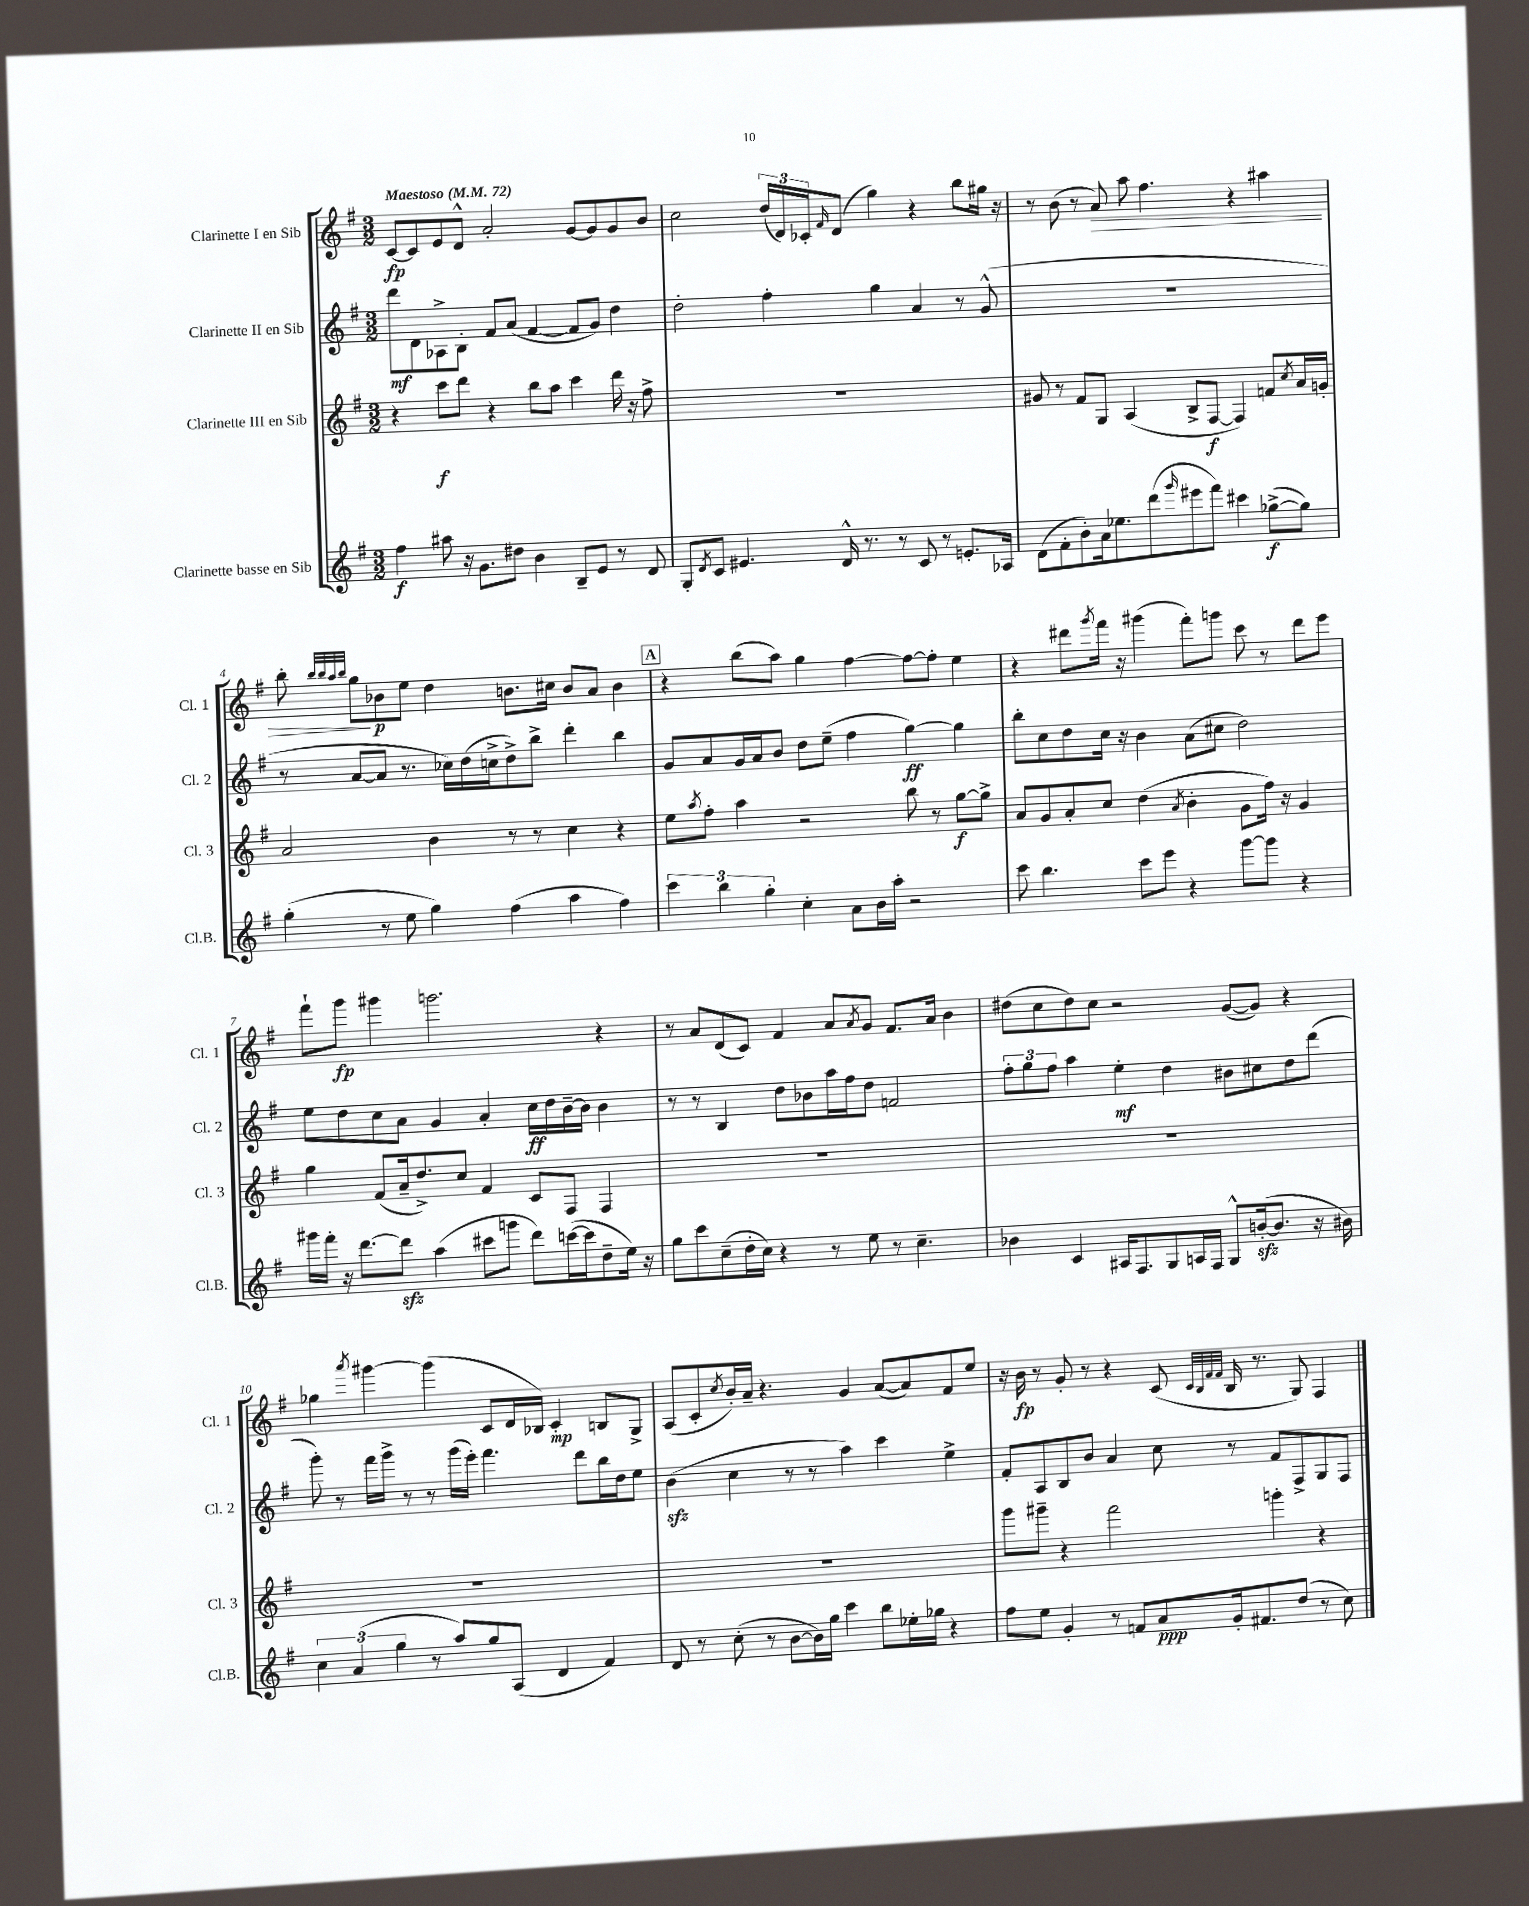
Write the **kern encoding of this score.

**kern	**kern	**kern	**kern
*staff4	*staff3	*staff2	*staff1
*clefG2	*clefG2	*clefG2	*clefG2
*k[f#]	*k[f#]	*k[f#]	*k[f#]
*M3/2	*M3/2	*M3/2	*M3/2
*MM72	*MM72	*MM72	*MM72
4ff#	4r	8ddd	[8c
.	.	8d	8c]
8aa#	8ccc	8A-^	8e
16r	8ddd	8B'	8d^^
8.g	.	.	.
.	4r	8f#	2a'
8dd#	.	(8a	.
4b	8bb	[4f#	.
.	8aa	.	.
8B~	4ccc	8f#]	[8g
8e	.	8g)	8g]
8r	16ddd	4dd	8g
.	16r	.	.
8d	8ff#^	.	8b
=	=	=	=
8G'	1.r	2dd'	2cc
8qd	.	.	.
8c	.	.	.
4.e#	.	.	.
.	.	4ff#'	(24dd
.	.	.	24d)
.	.	.	24c-'
.	.	.	16qqf#
16d^^	.	.	(8d
8.r	.	.	.
.	.	4gg	4gg)
8r	.	.	.
8c	.	4a	4r
8r	.	.	.
8.e'	.	8r	8bb
.	.	(8g^^	16gg#
16A-	.	.	16r
=	=	=	=
(8d	8g#	1.r	8r
8f#'	8r	.	(8b
8b')	8f#	.	8r
16a	8G	.	8a)
8.ee-	.	.	.
.	(4A	.	8aa
(8ddd	.	.	4.ff#
16qqggg	.	.	.
8eee#	8B^	.	.
8fff#)	[8F#	.	.
4ccc#	4F#])	.	4r
([8gg-^	8f	.	4aa#
.	8qcc	.	.
8gg-])	16a	.	.
.	16g'	.	.
=	=	=	=
(4gg'	2a	8r	8bb'
.	.	.	32qqbb
.	.	.	32qqbb
.	.	.	32qqaa
.	.	.	32qqbb
.	.	[8a	8gg
8r	.	8a]	8b-
8ee	.	8.r	8ee
4gg)	4b	.	4dd
.	.	16cc-)	.
.	.	(16dd	.
.	.	16cc^	.
(4ff#	8r	8dd^)	8.b
.	8r	8bb^	.
.	.	.	16cc#
4aa	4cc	4ddd'	8b
.	.	.	8a
4ff#)	4r	4bb	4b
=	=	=	=
6ccc	8ee	8g	4r
.	8qaa	.	.
.	8ff#'	8a	.
6bb	.	.	.
.	4aa	16g	(8bb
.	.	16a	.
6gg'	.	.	.
.	.	8b	8aa)
4cc'	2r	8dd	4gg
.	.	(8ee~	.
8a	.	4ff#	[4ff#
16b	.	.	.
16aa'	.	.	.
2r	8bb	[4gg)	8ff#_
.	8r	.	8ff#']
.	[8gg	4gg]	4ee
.	8gg^]	.	.
=	=	=	=
8ccc	8a	8bb'	4r
4.bb	8g	8cc	.
.	8a'	8dd	8ddd#
.	.	.	8qggg
.	8cc	16cc	16fff#
.	.	16r	16r
8ccc	(4dd	4b	(4ggg#
8eee	.	.	.
.	8qa	.	.
4r	4b'	(8a	8fff#')
.	.	8cc#	8ggg
[8ggg	8g	2dd)	8ccc
8ggg]	16ff#)	.	8r
.	16r	.	.
4r	4g	.	8ddd#
.	.	.	8eee
=	=	=	=
16ggg#	4gg	8ee	8fff#`
16fff#'	.	.	.
16r	.	8dd	8ggg
[8.ddd	.	.	.
.	(8f#	8cc	4ggg#
8ddd]	16a~	8a	.
.	8.dd^)	.	.
(4aa	.	4g	2.ggg
.	8cc	.	.
8ccc#	4f#	4a'	.
8ggg	.	.	.
8ddd)	8c	16cc	.
.	.	16dd	.
([16ccc	8F#	[16b~	.
16ccc]	.	16b]	.
8dd~	4F#	4b	4r
16ee)	.	.	.
16r	.	.	.
=	=	=	=
8gg	1.r	8r	8r
8ccc	.	8r	8a
(8cc~	.	4B	(8d
16dd'	.	.	8c)
16cc)	.	.	.
4r	.	8dd	4f#
.	.	8b-	.
8r	.	16aa	8a
.	.	16ff#	.
.	.	.	8qa
8ee	.	8dd	8g
8r	.	2f	8.f#
4.cc~	.	.	.
.	.	.	16a
.	.	.	4b
=	=	=	=
4b-	1.r	12ff#'	(8dd#
.	.	12gg	.
.	.	.	8cc
.	.	12ff#	.
4c	.	4aa	8dd#)
.	.	.	8cc
16A#	.	4ee'	2r
8.F#	.	.	.
8G	.	4dd	.
16A	.	.	.
16F#	.	.	.
8G^^	.	8b#	([8g
([16b'	.	8cc#	8g])
8.b]	.	.	.
.	.	8dd	4r
16r	.	(8ddd	.
16b#)	.	.	.
=	=	=	=
6cc	1.r	8ggg')	4gg-
.	.	8r	.
(6a	.	.	.
.	.	.	8qaaa
.	.	16fff#	[4ggg#
.	.	16ggg^	.
6gg	.	.	.
.	.	8r	.
8r	.	8r	(4ggg#]
8aa)	.	(16ggg	.
.	.	16eee')	.
8gg	.	4.fff#	8c
(8A	.	.	16d
.	.	.	16B-)
4d	.	.	4c'
.	.	8ddd	.
4f#)	.	16bb	8B
.	.	16dd	.
.	.	8ee	8G^
=	=	=	=
8d	1.r	(4b	(8A
8r	.	.	8c'
.	.	.	8qcc
(8cc'	.	4cc	16b')
.	.	.	16a~
8r	.	.	4.r
[8b	.	8r	.
16b])	.	8r	.
16gg	.	.	.
4ccc	.	4aa)	4g
8bb	.	4ccc	([8a
16ee-'	.	.	8a])
16gg-	.	.	.
4r	.	4ee^	8f#
.	.	.	8ee
=	=	=	=
8ff#	8ggg	8f#'	16r
.	.	.	16b
8ee	8ggg#~	8A	8r
4g'	4r	8B	8g'
.	.	8b	8r
8r	2fff#	4a	4r
8f	.	.	.
8a	.	8cc	(8c
.	.	.	32qqc
.	.	.	32qqB
.	.	.	32qqf#
.	.	.	32qqf#
16g'	.	8r	16B
8.f#	.	.	8.r
.	4ggg'	8f#	.
(8dd	.	8F#^	8G)
8r	4r	8G	4F#
8cc)	.	8F#	.
==	==	==	==
*-	*-	*-	*-
